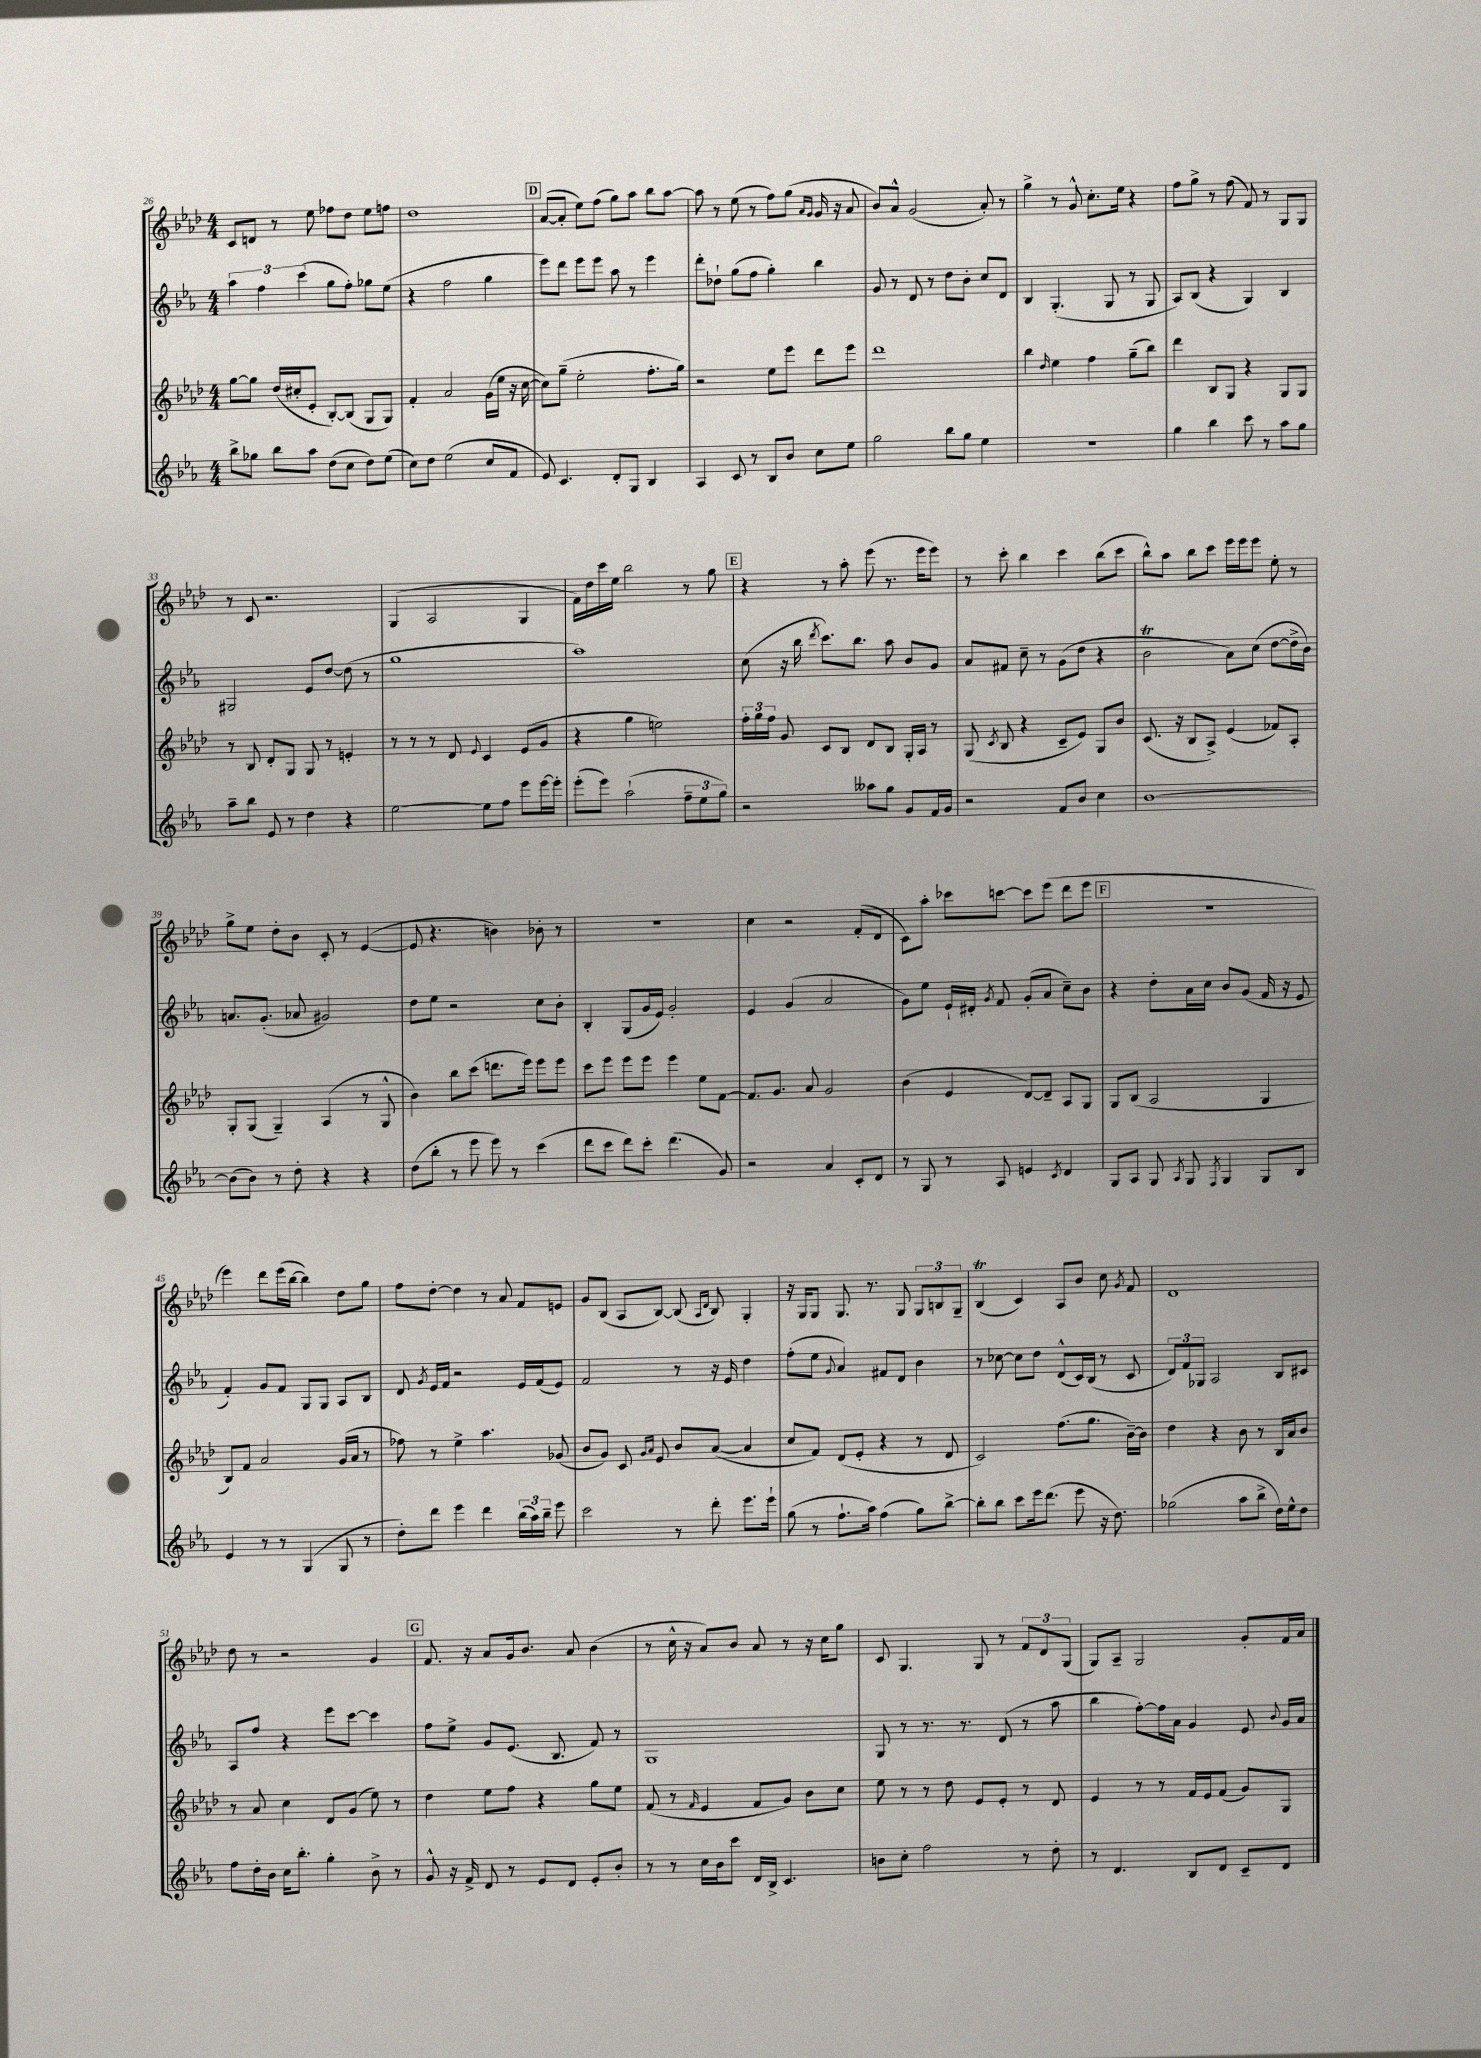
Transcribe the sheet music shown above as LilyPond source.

<<
\new StaffGroup <<
\new Staff = "s0" {
    \clef treble \key aes \major \numericTimeSignature \time 4/4
    \autoBeamOff c'8[ d'8] r8 ees''8 fes''8[ des''8] ees''8[ f''8] |
    des''1 |
    \mark \markup { \box "D" } aes'8[~( aes'8]-. ees''8[) f''8]( g''8[) aes''8] bes''8[ aes''8]~ |
    aes''8 r8 ees''8( r8 f''8[) g''8]( \grace { aes'16[ g'16] } g'16 r16 aes'8 |
    bes'8[) aes'8]-^ g'2( aes'8-.) r8 |
    g''4-> r8 g'8-^ c''8.[-. ees''16] r4 |
    f''8[ g''8]-> r8 f''8( f'8) r8 g8[ g8] |
    r8 c'8 r2. |
    g4( aes2 g4 |
    f'16[) des''16 c'''16 ees''16] bes''2 r8 g''8 |
    \mark \markup { \box "E" } r4 r8 aes''8-. ees'''8( r8. ees'''16[ ees'''8]) |
    r8 c'''8-. bes''4 c'''4 bes''8[( c'''8] |
    bes''8[-^) aes''8] bes''8[ c'''8] ees'''16[ ees'''16 ees'''8] ees''8-. r8 |
    g''8[-> ees''8] des''8[-. bes'8] c'8-. r8 ees'4~( |
    ees'8 r4. b'4) bes'8-. r8 |
    R1 |
    c''4 r2 f'8[-.( des'8] |
    c'8[) aes''8]-. ces'''8[ c'''8]~ c'''8[ ees'''8]( des'''8[ ees'''8] |
    \mark \markup { \box "F" } R1 |
    ees'''4) des'''8[ ees'''16( bes''16]~ bes''4) des''8[ g''8] |
    f''8[ des''8]~-. des''4 r8 aes'8 f'8[ e'8] |
    g'8[ bes8]( aes8[ bes8]~) bes8( \grace { aes16[ des'16] } bes8) g4-. |
    r16 g16[ g8] g8. r8. g8 \tuplet 3/2 { g8[ b8 g8]-- } |
    bes4\trill( c'4) aes8[ bes'8] c''8 \acciaccatura { g'8 } f'8 |
    des'1 |
    des''8 r8 r2 g'4 |
    \mark \markup { \box "G" } f'8. r16 aes'8[ g'16 bes'8.] aes'8 bes'4( |
    r8 c''16-^ r16 aes'8[) bes'8] aes'8 r8 r16 c''16[ g''8] |
    c'8 g4. g8 r8 \tuplet 3/2 { f'8[ des'8 g8]( } |
    g8[) aes8]-- g2 g'8[-. f'16 aes'16] \bar "|." |
}
\new Staff = "s1" {
    \clef treble \key ees \major \numericTimeSignature \time 4/4
    \autoBeamOff \tuplet 3/2 { aes''4 f''4 c'''4( } g''8[ f''8]-.) ges''8[ ees''8]( |
    r4 f''2 g''4 |
    \mark \markup { \box "D" } ees'''8[) d'''8] ees'''8[ ees'''8] aes''8 r8 ees'''4 |
    d'''8[-. des''8]-! g''8[( f''8] g''4-.) bes''4 |
    g'8 r8 d'8 r8 d''8[ bes'8]-. c''8[ d'8] |
    bes4 g4.-.( g8 r8 g8 |
    aes8[) bes8]( r4 g4) bes4 |
    gis2 ees'8[ d''8]~ d''8( r8 |
    g''1 |
    aes''1) |
    \mark \markup { \box "E" } c''8( r16 bes''16 \acciaccatura { d'''8 } c'''8.[) bes''8.] aes''8 bes'8[ g'8] |
    aes'8[ fis'8] c''8-- r8 g'8[( d''8] r4 |
    bes'2\trill aes'8[) c''8]( d''8[~ d''16-> bes'16]) |
    a'8.[ g'8.]-.( aes'8 gis'2) |
    d''8[ ees''8] r2 c''8[ bes'8]-. |
    bes4-. g8[( g'16 ees'16]) g'2-. |
    ees'4 g'4( aes'2 |
    g'8[) ees''8] ees'16[-! dis'16]-. \acciaccatura { g'8 } f'8 g'8[-.( aes'8] c''8[--) bes'8] |
    \mark \markup { \box "F" } r4 d''8[-. aes'16 c''16] bes'8[ g'8]( f'16 r16 ees'8 |
    f'4-.) g'8[ f'8] g8[ g8] aes8[ bes8] |
    d'8 \acciaccatura { g'8 } ees'16[ f'16] r2 ees'16[ f'16( ees'8]) |
    f'2 r8 r16 ees'16 d''4 |
    f''8[-.( ees''8] \appoggiatura { g'8 } aes'4) fis'8[ d'8] bes'4 |
    r8 ces''8~ ces''8[ d''8] d'8[-^( c'16) bes16]( r8 c'8 |
    \tuplet 3/2 { d'8[) f'8 ges8] } aes2 bes8[ cis'8] |
    aes8[ f''8] r4 ees'''8[ c'''8]~ c'''4 |
    \mark \markup { \box "G" } f''8[ ees''8]-> g'8[ ees'8.]( bes8. f'8) r8 |
    g1 |
    g8 r8 r8. r8. d'8( r8 aes''8 |
    bes''4 f''8[~-.) f''16 aes'16] g'4 ees'8 \appoggiatura { bes'8 } g'16[ aes'16] \bar "|." |
}
\new Staff = "s2" {
    \clef treble \key aes \major \numericTimeSignature \time 4/4
    \autoBeamOff g''8[~ g''8] des''16[( cis''16-. ees'8]-. bes8[~-.) bes8]( g8[ g8]) |
    f'4-. aes'2 g'16[( ees''16] r16 c''16~ |
    \mark \markup { \box "D" } c''8[) g''8]--( ees''2-. f''8.[-. g''16]) |
    r2 ees''8[ ees'''8] des'''8[ ees'''8] |
    des'''1 |
    bes''4 \grace { des''16 } ees''4 f''4 g''8[--( bes''8]) |
    des'''4 bes8[ g8] r4 g8[ g8] |
    r8 bes8 des'8[-. g8] g8 r8 e'4-. |
    r8 r8 r8 des'8 \appoggiatura { ees'8 } c'4 ees'8[( g'8] |
    r4 g''4 e''2) |
    \mark \markup { \box "E" } \tuplet 3/2 { f''16[-. g''16 f''16] } g'8 c'8[ bes8] des'8[ bes8] g16[-. aes16] r8 |
    g8( \acciaccatura { c'8 } bes8 r4 c'8[-- ees'8]) g8[ bes'8] |
    c'8.( r16 bes8[ aes8]->) ees'4( fes'8[) aes8]-. |
    g8[-. g8]( g4--) aes4( r8 g8-^ |
    bes'4) bes''8[ c'''8]( d'''8.[ ees'''16]) ees'''8[ ees'''8] |
    c'''8[ ees'''8] ees'''8[ ees'''8] ees'''4 ees''8[ f'8]~ |
    f'8.[ g'8.] aes'8 g'2 |
    bes'4( ees'4 des'8[~) des'8]-- aes8[ g8] |
    \mark \markup { \box "F" } g8[ bes8]( aes2 g4 |
    bes8[) f'8] aes'2 g'16[( aes'16] r8 |
    fes''8) r8 ees''4-> aes''4. ges'8( |
    bes'8[ g'8]) c'8 \grace { g'16[ aes'16] } ees'8 bes'8[ aes'8]~( aes'4 |
    c''8[ f'8]) des'8[( ees'8]-. r4 r8 des'8 |
    c'2) f''8.[( g''8.] bes'16[~--) bes'16] |
    des''4 r4 bes'8 r8 bes16[ aes'16 bes'8] |
    r8 aes'8 c''4 des'8[ g'8]( ees''8) r8 |
    \mark \markup { \box "G" } des''4 ees''8[ f''8] r4 g''8[ ees''8] |
    f'8( r8 \grace { f'16 } ees'4 f'8[ g'8]) bes'8[ c''8] |
    ees''8 r8 r8 des''8 ees'8[ ees'8]-. r8 des'8 |
    ees'4 r8 r8 f'16[ ees'16 f'8]( g'8[) g8] \bar "|." |
}
\new Staff = "s3" {
    \clef treble \key ees \major \numericTimeSignature \time 4/4
    \autoBeamOff bes''8[-> ges''8] bes''8[ aes''8] d''8[( c''8] d''8[) ees''8]( |
    c''8[) d''8] ees''2( c''8[ f'8] |
    \mark \markup { \box "D" } ees'8) c'4. d'8[-. g8] bes4 |
    aes4 c'8 r8 bes8[ bes'8] c''8[ ees''8] |
    g''2 bes''8[ g''8] ees''4 |
    R1 |
    g''4 bes''4 c'''8 r8 aes''8[ g''8] |
    aes''8[-- bes''8] ees'8 r8 d''4 r4 |
    ees''2~ ees''8[ f''8] ees'''8[ ees'''16~ ees'''16]-. |
    ees'''8[-.( ees'''8]) aes''2-!( \tuplet 3/2 { f''8[-- ees''8 g''8]) } |
    \mark \markup { \box "E" } r2 aeses''8[ g''8] g'8[ f'16 g'16] |
    r2 f'8[ bes'8] c''4 |
    bes'1~ |
    bes'8[( bes'8]) r8 d''8-. r4 r4 |
    d''8[( bes''8]-. r8 ees'''8 ees'''8) r8 c'''4( |
    d'''8[ c'''8] d'''8[) c'''8]-. d'''4.( g'8) |
    r2 aes'4 c'8[-. d'8] |
    r8 g8 r8 aes8 e'4 \acciaccatura { c'8 } d'4 |
    \mark \markup { \box "F" } g8[ aes8] g8 \acciaccatura { aes8 } g8 \acciaccatura { f8 } g4 g8[ bes8] |
    ees'4 r8 r8 g4( g8 r8 |
    d''8[-.) d'''8] ees'''4 d'''4 \tuplet 3/2 { bes''16[( aes''16) bes''16]-- } ees'''8 |
    c'''2 r8 d'''8-. ees'''8.[ ees'''16]-! |
    g''8( r8 f''8.[-! aes''16]) f''4( g''8[) bes''8]~-> |
    bes''8[-. bes''8] c'''8[ ees'''16 d'''8.]( ees'''8 r16 d''8.) |
    ges''2( aes''8[ bes''8]-> d''16[) ees''16-^ d''8] |
    f''8[ d''16-. bes'16] c''16[ bes''8.]-. g''4-. bes'8-> r8 |
    \mark \markup { \box "G" } g'8-^ r16 f'16-> d'8 r8 ees'8[ d'8] ees'8[-. bes'8]-. |
    r8 r8 c''16[ bes'16 c'''8] d'16[ bes16]-> c'4. |
    b'8[ c''8]-. f''2 r8 d''8-. |
    r8 d'4. bes8[ d'8] c'8[-- d'8] \bar "|." |
}
>>
>>
\layout { \context { \Score currentBarNumber = #26 } }
